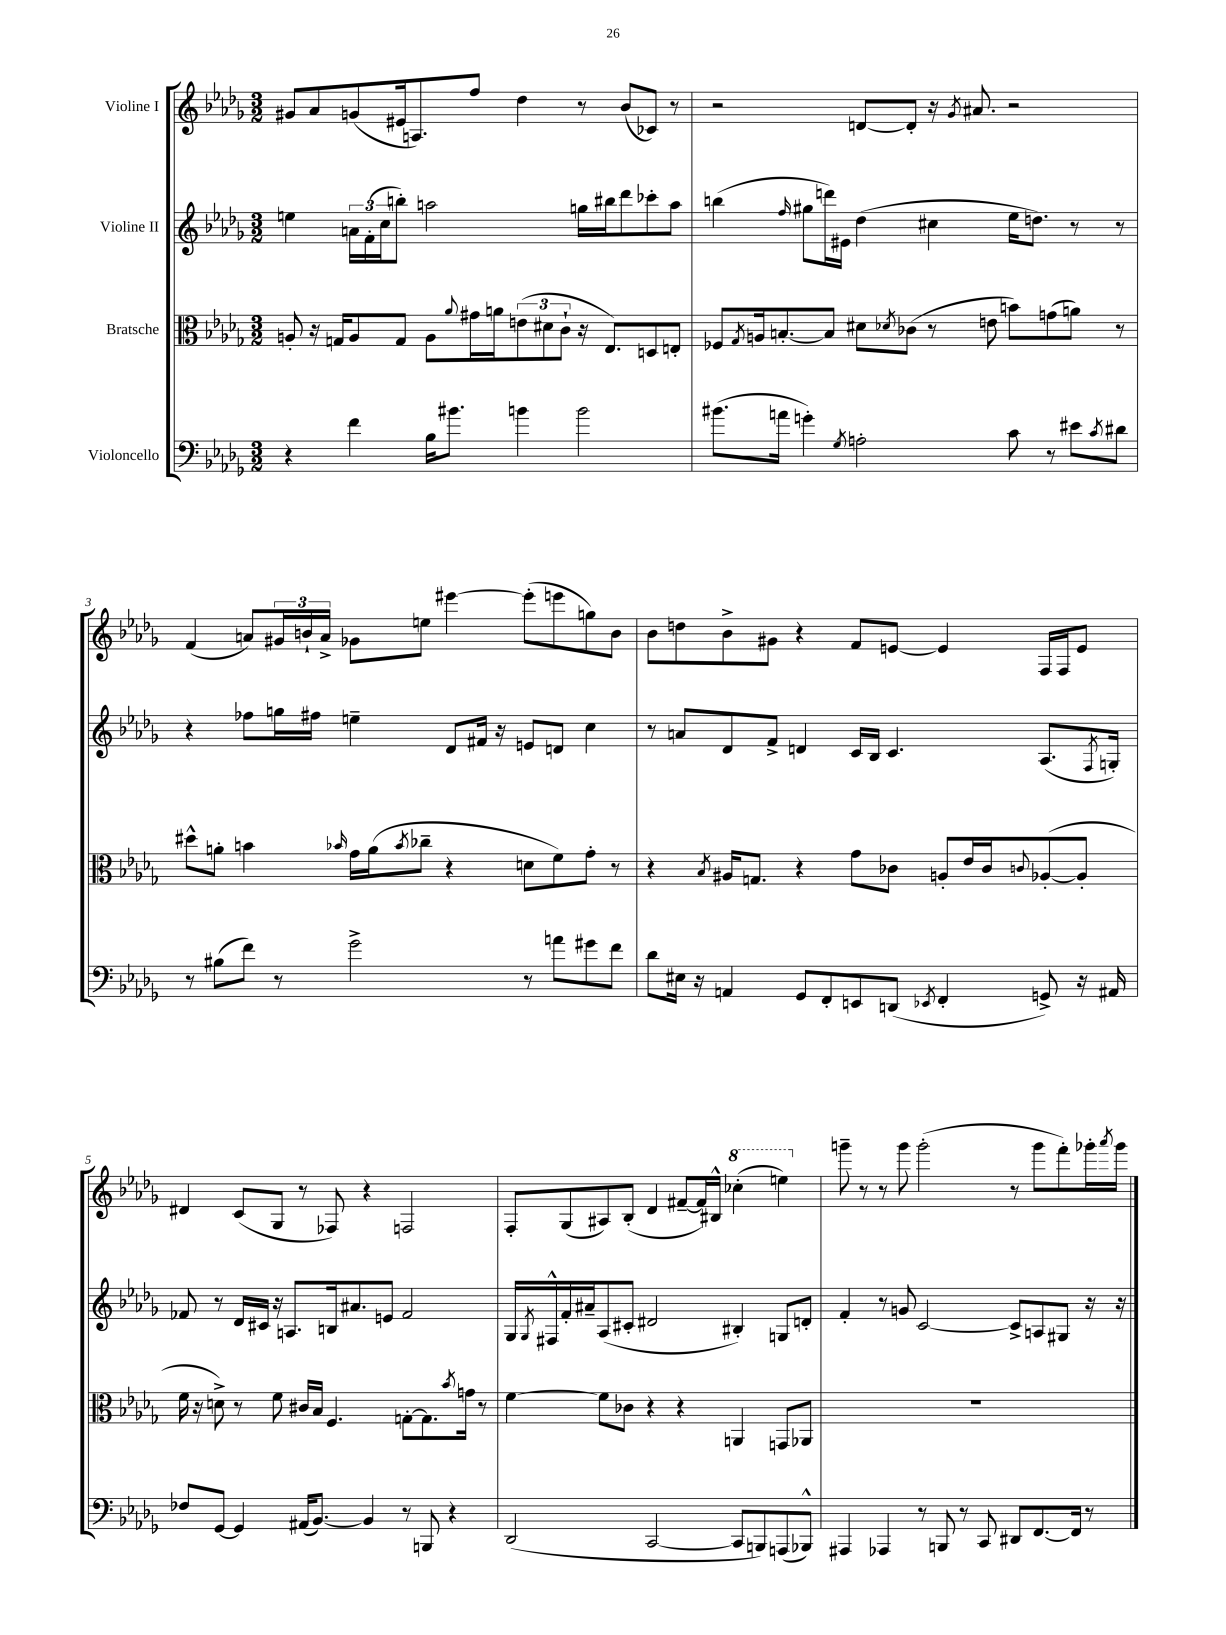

**kern	**kern	**kern	**kern
*staff4	*staff3	*staff2	*staff1
*clefF4	*clefC3	*clefG2	*clefG2
*k[b-e-a-d-g-]	*k[b-e-a-d-g-]	*k[b-e-a-d-g-]	*k[b-e-a-d-g-]
*M3/2	*M3/2	*M3/2	*M3/2
4r	8A'	4ee	8g#
.	16r	.	8a-
.	16G	.	.
4f	8A	24a	(8g
.	.	(24f'	.
.	.	24cc	.
.	8G	8bb')	16e#
.	.	.	8.A)
16B-	8A	2aa	.
8.b#	.	.	.
.	8qqa-	.	.
.	16g#	.	8ff
.	16a	.	.
4b	(12e	.	4dd-
.	12d#	.	.
.	12c`	.	.
2b	16r	16gg	8r
.	8.E-)	16bb#	.
.	.	8ddd-	(8b-
.	8D	8ccc-'	8c-)
.	8E'	8aa	8r
=	=	=	=
(8.b#	8F-	(4bb	2r
.	8qG-	.	.
.	16A	.	.
16a	[8.B'	.	.
.	.	16qqff	.
4g')	.	8gg#	.
.	8B]	16ddd)	.
.	.	16e#	.
8qG-	.	.	.
2A'	8d#	(4dd-	[8d
.	8qd-	.	.
.	(8c-	.	8d']
.	8r	4cc#	16r
.	.	.	8qg-
.	.	.	8.a#
.	8e	.	.
8c	8b)	16ee-	2r
.	.	8.dd)	.
8r	(8g	.	.
8e#	8a)	8r	.
8qc	.	.	.
8d#	8r	8r	.
=	=	=	=
8r	8dd#^^	4r	(4f
(8B#	8a'	.	.
8f)	4b	8ff-	8a)
8r	.	16gg	24g#
.	.	.	24b`
.	.	16ff#	.
.	.	.	24a^
.	16qqb-	.	.
2g-^	16g-	4ee~	8g-
.	(16a	.	.
.	8qb-	.	.
.	8cc-~	.	8ee
.	4r	8d-	[4eee#
.	.	16f#	.
.	.	16r	.
8r	8d	8e	(8eee#']
8a	8f)	8d	8eee
8g#	8g-'	4cc	8gg)
8f	8r	.	8b
=	=	=	=
8d-	4r	8r	8b-
16E#	.	8a	8dd
16r	.	.	.
.	8qB-	.	.
4AA	16A#	8d-	8b-^
.	8.G	.	.
.	.	8f^	8g#
8GG-	4r	4d	4r
8FF'	.	.	.
8EE	8g-	16c	8f
.	.	16B-	.
(8DD	8c-	4.c	[8e
8qEE-	.	.	.
4FF'	8A'	.	4e]
.	16e-	.	.
.	16c-	.	.
.	8qqc	.	.
8GG^)	([8A-'	(8.A-	16F
.	.	.	16F
16r	8A-']	.	8e
.	.	8qF	.
16AA#	.	16G')	.
=	=	=	=
8F-	16f	8f-	4d#
.	16r	.	.
[8GG-	8d^)	8r	.
4GG-]	8r	16d-	(8c
.	.	16c#	.
.	8f	16r	8G-
.	.	8.A	.
(16AA#	16c#	.	8r
[8.BB-)	16B-	.	.
.	4.F	16B	8F-)
.	.	8.a#	.
4BB-]	.	.	4r
.	.	8e	.
8r	[8G'	2f-	2F
8BBB	8.G]	.	.
4r	.	.	.
.	8qb-	.	.
.	16g	.	.
.	8r	.	.
=	=	=	=
(2DD-	[4f	16G-	8F'
.	.	8qG-	.
.	.	16F#^^	.
.	.	16f'	(8G-
.	.	16a#~	.
.	8f]	(8A-	8A#)
.	8c-	8c#'	(8B-'
[2CC	4r	2d#	4d-
.	4r	.	[8f#~
.	.	.	16f#])
.	.	.	16B#^^
8CC]	4AA	4B#')	(4ccc-'
8BBB)	.	.	.
(8AAA	8GG	8G	4eee)
8BBB-^^)	8AA-	8d'	.
=	=	=	=
4AAA#	1.r	4f'	8ggg~
.	.	.	8r
4AAA-	.	8r	8r
.	.	8g	8ggg
8r	.	[2c	(2ggg'
8BBB	.	.	.
8r	.	.	.
8CC	.	.	.
8DD#	.	8c^]	8r
[8.FF	.	8A	8ggg
.	.	8G#	8fff')
16FF]	.	.	.
8r	.	16r	16ggg-'
.	.	.	8qaaa-
.	.	16r	16ggg-
==	==	==	==
*-	*-	*-	*-
